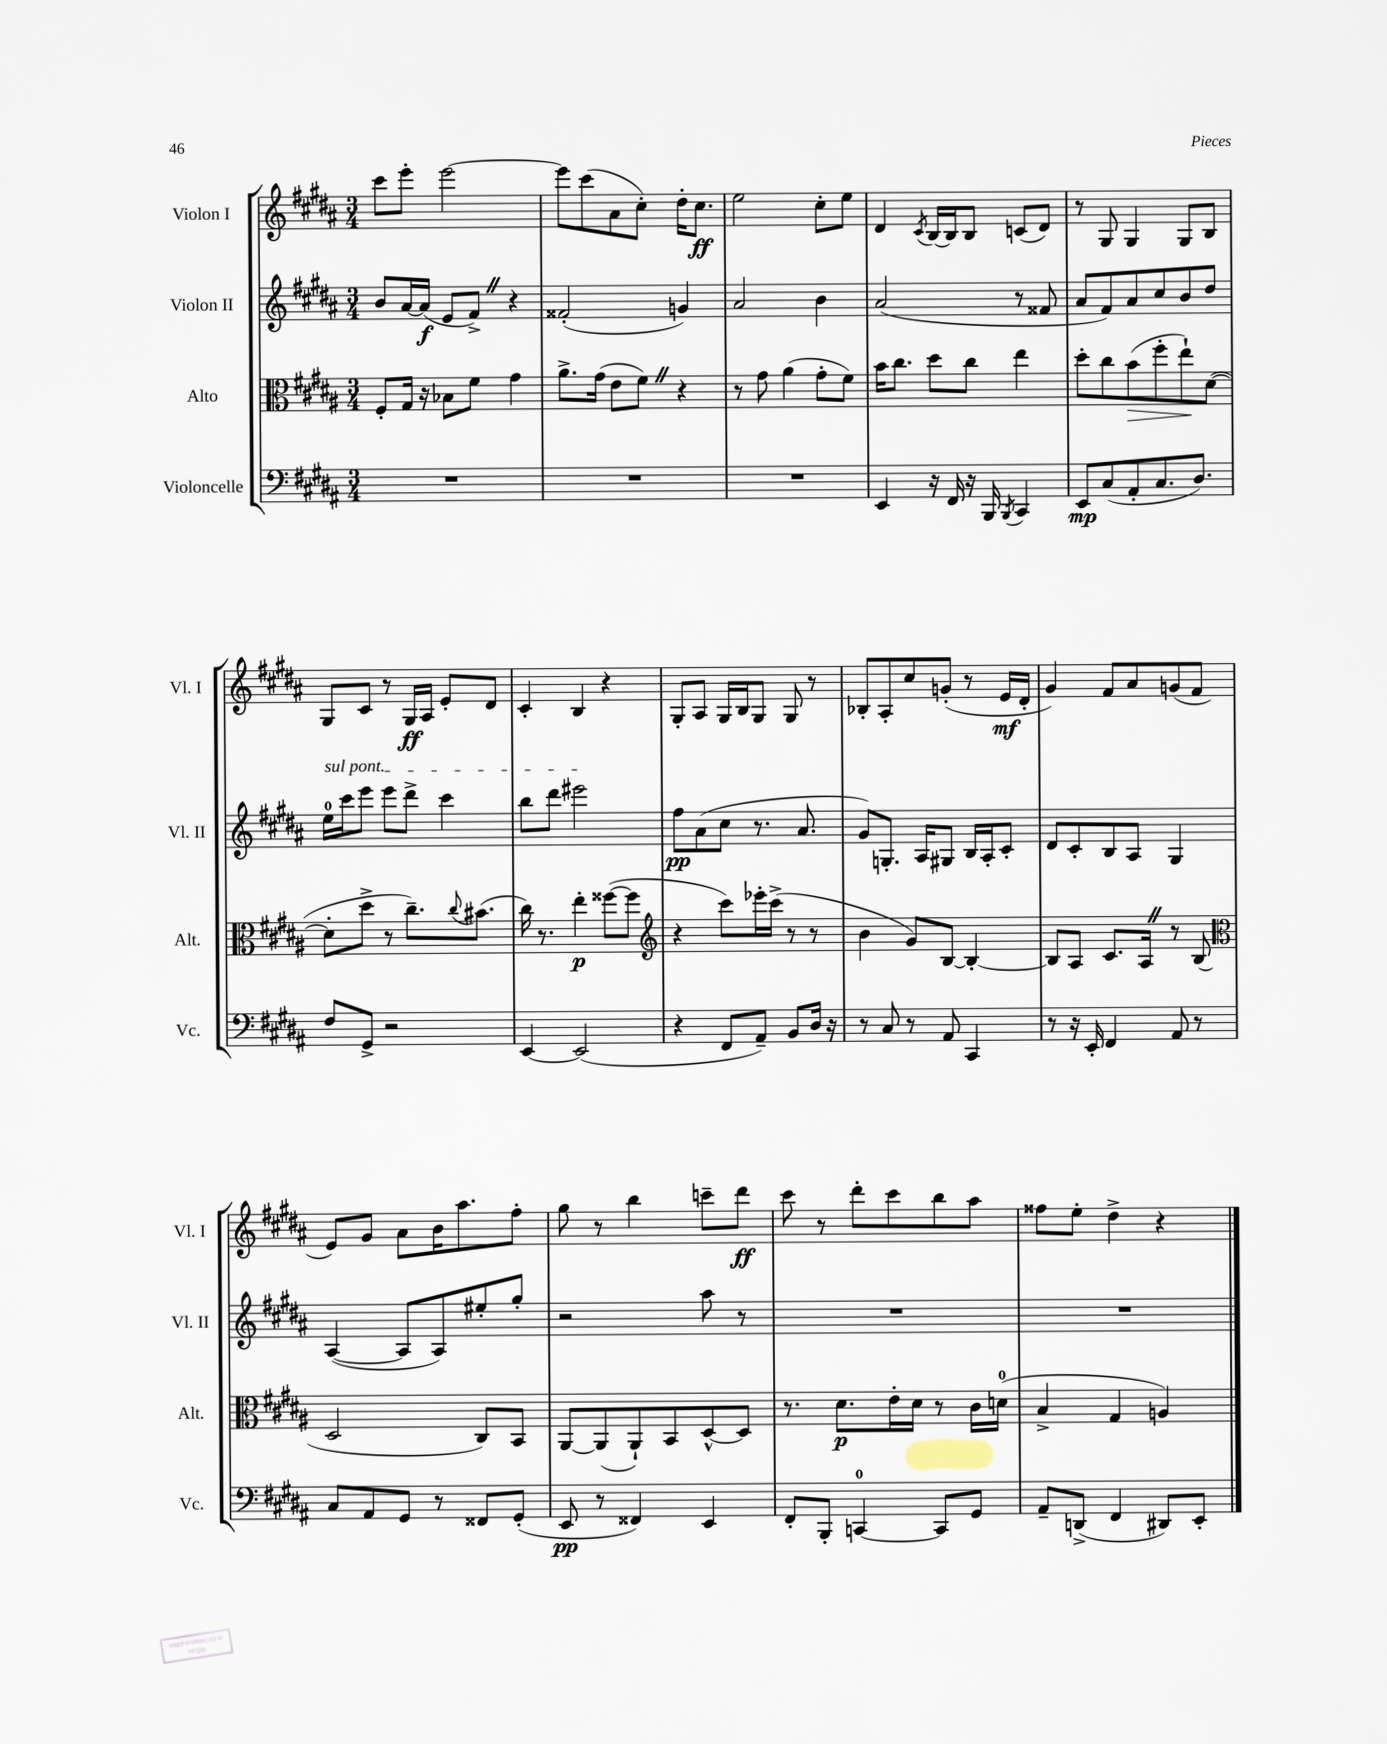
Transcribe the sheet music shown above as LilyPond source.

<<
\new StaffGroup <<
\new Staff = "s0" \with { instrumentName = "Violon I" shortInstrumentName = "Vl. I" } {
    \clef treble \key b \major \numericTimeSignature \time 3/4
    cis'''8 e'''8-. e'''2~ |
    e'''8 cis'''8( ais'8 cis''8-.) dis''16-. cis''8.\ff |
    e''2 cis''8-. e''8 |
    dis'4 \acciaccatura { cis'8 } b16~ b16 b8 c'8( dis'8) |
    r8 gis8 gis4 gis8 b8 |
    gis8 cis'8 r8 gis16\ff ais16 e'8-. dis'8 |
    cis'4-. b4 r4 |
    gis8-. ais8 gis16 b16 gis8 gis8 r8 |
    bes8-. ais8-. cis''8 g'8-.( r8 e'16\mf dis'16-. |
    gis'4) fis'8 ais'8 g'8( fis'8 |
    e'8) gis'8 ais'8 b'16 ais''8. fis''8-. |
    gis''8 r8 b''4 c'''8-- dis'''8\ff |
    cis'''8 r8 dis'''8-. cis'''8 b''8 ais''8 |
    fisis''8 e''8-. dis''4-> r4 \bar "|." |
}
\new Staff = "s1" \with { instrumentName = "Violon II" shortInstrumentName = "Vl. II" } {
    \clef treble \key b \major \numericTimeSignature \time 3/4
    b'8 ais'16~ ais'16\f( e'8 fis'8->) \once \override BreathingSign.text = \markup { \musicglyph "scripts.caesura.straight" } \breathe r4 |
    fisis'2-.( g'4) |
    ais'2 b'4 |
    ais'2( r8 fisis'8 |
    ais'8 fis'8) ais'8 cis''8 b'8 dis''8 |
    \once \override TextSpanner.bound-details.left.text = \markup { \italic "sul pont." } e''16-0\startTextSpan cis'''16 e'''8 e'''8 dis'''8-> cis'''4 |
    b''8 dis'''8 eis'''2\stopTextSpan |
    fis''8\pp ais'8( cis''8 r8. ais'8. |
    gis'8) g8.-. ais16 gis8 b16 ais16-. cis'8-. |
    dis'8 cis'8-. b8 ais8 gis4 |
    ais4~( ais8 ais8) eis''8-. gis''8-. |
    r2 ais''8 r8 |
    R2. |
    R2. \bar "|." |
}
\new Staff = "s2" \with { instrumentName = "Alto" shortInstrumentName = "Alt." } {
    \clef alto \key b \major \numericTimeSignature \time 3/4
    fis8-. gis16 r16 bes8 fis'8 gis'4 |
    ais'8.-> gis'16( e'8 fis'8) \once \override BreathingSign.text = \markup { \musicglyph "scripts.caesura.straight" } \breathe r4 |
    r8 gis'8 ais'4( gis'8-. fis'8) |
    b'16 cis''8. dis''8 cis''8 e''4 |
    dis''8-. cis''8 b'8\>( fis''8-. e''8-!\!) dis'8~( |
    dis'8-. dis''8-> r8 cis''8.--) \appoggiatura { cis''8 } bis'8.( |
    cis''16) r8. e''4-.\p fisis''8~( fisis''8 |
    \clef treble r4 cis'''8) ees'''16-. cis'''16->( r8 r8 |
    b'4 gis'8) b8~ b4~-. |
    b8 ais8 cis'8. ais16 \once \override BreathingSign.text = \markup { \musicglyph "scripts.caesura.straight" } \breathe r8 b8( |
    \clef alto dis2 cis8) b,8 |
    ais,8~ ais,8( ais,8-!) b,8 dis8~-^ dis8 |
    r8. dis'8.\p e'16-. dis'16 r8 cis'16 d'16-0( |
    b4-> gis4 a4) \bar "|." |
}
\new Staff = "s3" \with { instrumentName = "Violoncelle" shortInstrumentName = "Vc." } {
    \clef bass \key b \major \numericTimeSignature \time 3/4
    R2. |
    R2. |
    R2. |
    e,4 r16 fis,16 r16 b,,16 \acciaccatura { b,,8 } cis,4 |
    e,8\mp cis8( ais,8-. cis8. dis8.) |
    fis8 gis,8-> r2 |
    e,4~ e,2( |
    r4 fis,8 ais,8--) b,8 dis16 r16 |
    r8 cis8 r8 ais,8 cis,4 |
    r8 r16 e,16-. fis,4 ais,8 r8 |
    cis8 ais,8 gis,8 r8 fisis,8 gis,8-.( |
    e,8\pp r8 fisis,4) e,4 |
    fis,8-. b,,8-. c,4-0~ c,8 gis,8 |
    ais,8-- d,8->( fis,4 dis,8) e,8-. \bar "|." |
}
>>
>>
\layout { \context { \Score \remove "Bar_number_engraver" } }
